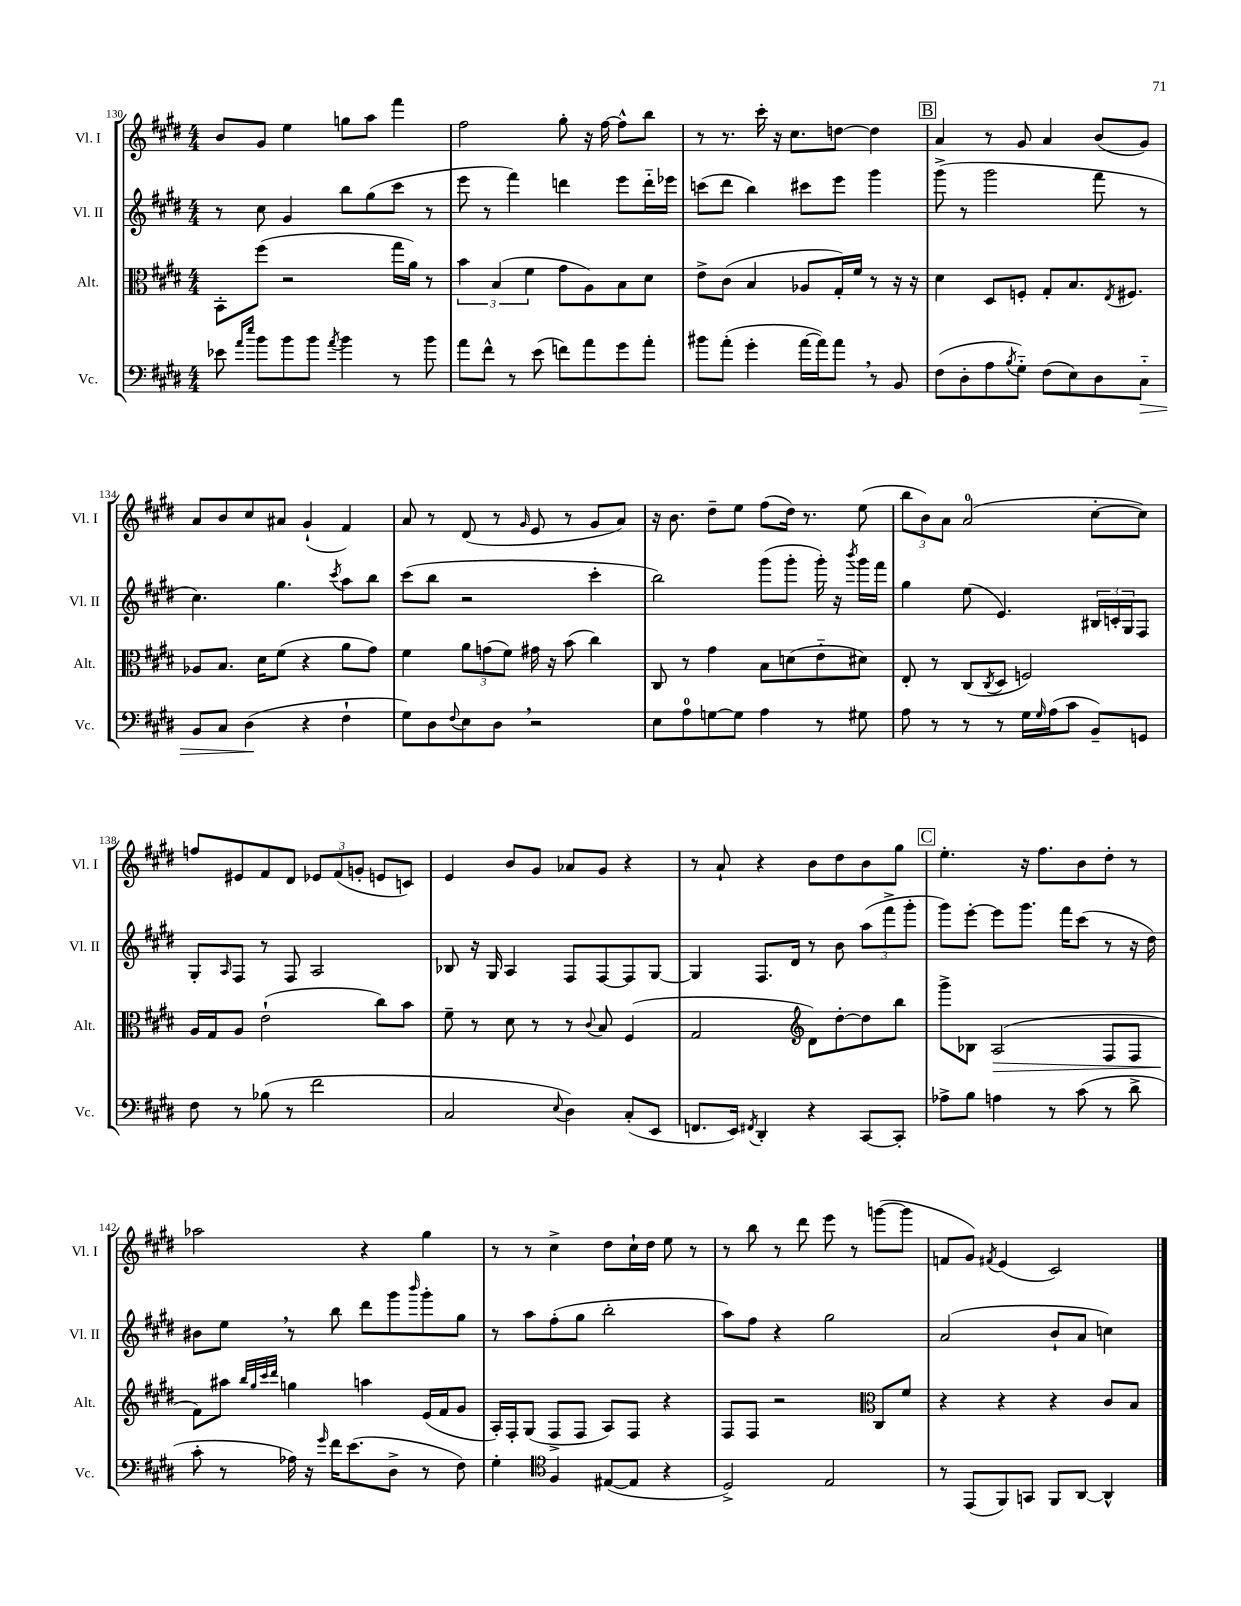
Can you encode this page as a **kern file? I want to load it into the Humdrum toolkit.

**kern	**dynam	**kern	**dynam	**kern	**kern
*part4	*part4	*part3	*part3	*part2	*part1
*staff4	*staff4	*staff3	*staff3	*staff2	*staff1
*I"Vc.	*	*I"Alt.	*	*I"Vl. II	*I"Vl. I
*I'Vc.	*	*I'Alt.	*	*I'Vl. II	*I'Vl. I
*clefF4	*	*clefC3	*	*clefG2	*clefG2
*k[f#c#g#d#]	*	*k[f#c#g#d#]	*	*k[f#c#g#d#]	*k[f#c#g#d#]
*M4/4	*	*M4/4	*	*M4/4	*M4/4
=130	=130	=130	=130	=130	=130
8e-X\	.	8BB'\L	.	8r	8b/L
16qqa/LL	.	.	.	.	.
16qqee/JJ	.	.	.	.	.
8b\L	.	(8ff#\J	.	8cc#\	8g#/J
8b\	.	2r	.	4g#/	4ee\
8b\J	.	.	.	.	.
8qa/	.	.	.	.	.
4b\	.	.	.	8bb\L	8ggn\L
.	.	.	.	(8gg#\	8aa\J
8r	.	16gg#\LL	.	8ccc#\J	4fff#\
.	.	16a\JJ)	.	.	.
8b\	.	8r	.	8r	.
=131	=131	=131	=131	=131	=131
8a\L	.	6b\	.	8eee\	2ff#\
8f#^^\J	.	.	.	8r	.
.	.	(6B/	.	.	.
8r	.	.	.	4fff#\)	.
.	.	6f#\	.	.	.
(8e\	.	.	.	.	.
8fn\L)	.	8g#\L	.	4dddn\	8gg#'\
8a\	.	8A\)	.	.	16r
.	.	.	.	.	[16ff#\
8g#\	.	8B\	.	8eee\L	8ff#^^\L]
8a'\J	.	8d#\J	.	16ddd\L	8bb\J
.	.	.	.	16eee-X\JJ	.
=132	=132	=132	=132	=132	=132
8b#X\L	.	8e^\L	.	(8cccn\L	8r
(8a'\J	.	(8c#\J	.	8ddd#\J	8.r
4g#'\	.	4B/	.	4bb\)	.
.	.	.	.	.	16ccc#'\
.	.	.	.	.	16r
.	.	.	.	.	8.cc#\L
[16a\LL	.	8A-X/L	.	8ccc#X\L	.
16a\J])	.	.	.	.	.
8a,\J	.	16G#'/L)	.	8eee\J	[8ddn\J
.	.	16f#/JJ	.	.	.
8r	.	8r	.	4ggg#\	4dd\]
8BB/	.	16r	.	.	.
.	.	16r	.	.	.
!!LO:REH:place=s1:t=B
=133	=133	=133	=133	=133	=133
(8F#\L	.	4d#\	.	(8ggg#^\	4a/
8D#'\	.	.	.	8r	.
8A\	.	8D#/L	.	2ggg#\	8r
8qB/	.	.	.	.	.
8G#\J)	.	8Fn'/J	.	.	8g#/
(8F#\L	.	8G#'/L	.	.	4a/
8E\)	.	8.B/	.	.	.
8D#\	.	.	.	8fff#\	(8b/L
.	.	8qE/	.	.	.
.	.	8.F#X/J	.	.	.
!	!LO:HP:b	!	!	!	!
8C#\J	>	.	.	8r	8g#/J)
!!LO:LB:g=z
=134	=134	=134	=134	=134	=134
8BB/L	.	8A-X/L	.	4.cc#\)	8a/L
8C#/J	.	8.B/J	.	.	8b/
(4D#\	.	.	.	.	8cc#/
.	.	16d#\KL	.	.	.
.	.	(8f#\J	.	4.gg#\	8a#X/J
4r	]	4r	.	.	(4g#`/
.	.	.	.	8qccc#/	.
4F#`\	.	8a\L	.	8aa\L	4f#/)
.	.	8g#\J)	.	8bb\J	.
=135	=135	=135	=135	=135	=135
8G#\L)	.	4f#\	.	(8ccc#\L	8a/
8D#\	.	.	.	8bb\J	8r
8qqF#/	.	.	.	.	.
8E\	.	12a\L	.	2r	(8d#/
.	.	(12gn\	.	.	.
8D#,\J	.	.	.	.	8r
.	.	12f#\J)	.	.	.
.	.	.	.	.	16qqg#/
2r	.	16g#X\	.	.	8e/
.	.	16r	.	.	.
.	.	(8b\	.	.	8r
.	.	4cc#\)	.	4ccc#'\	8g#/L
.	.	.	.	.	8a/J)
=136	=136	=136	=136	=136	=136
8E\L	.	8C#/	.	2bb\)	16r
.	.	.	.	.	8.b\
8A\	.	8r	.	.	.
[8Gn\	.	4g#\	.	.	8dd#~\L
8G\J]	.	.	.	.	8ee\J
4A\	.	8B\L	.	(8ggg#\L	(8ff#\L
.	.	(8dn\	.	8ggg#'\J	16dd#\Jk)
.	.	.	.	.	8.r
8r	.	8e\	.	16ggg#'\)	.
.	.	.	.	16r	.
.	.	.	.	8qbbb/	.
8G#X\	.	8d#X\J)	.	16ggg#\LL	(8ee\
.	.	.	.	16fff#\JJ	.
=137	=137	=137	=137	=137	=137
8A\	.	8E'/	.	4gg#\	12bb\L
.	.	.	.	.	12b\)
8r	.	8r	.	.	.
.	.	.	.	.	12a\J
8r	.	(8C#/L	.	(8ee\	(2a/
.	.	8qC#/	.	.	.
8r	.	8D#/J	.	4.e/)	.
16G#\LL	.	2Fn/)	.	.	.
16qqG#/	.	.	.	.	.
(16A\J	.	.	.	.	.
8c#\J	.	.	.	.	.
8BB~/L)	.	.	.	24B#X/LL	[8cc#'\L
.	.	.	.	24cn'/	.
.	.	.	.	24G#/J	.
8GGn/J	.	.	.	8F#/J	8cc#\J])
!!LO:LB:g=z
=138	=138	=138	=138	=138	=138
8F#\	.	16A/LL	.	8G#'/L	8ffn/L
.	.	16G#/J	.	.	.
.	.	.	.	16qqA/	.
8r	.	8A/J	.	8F#/J	8e#X/
(8B-X\	.	(2e`\	.	8r	8f#/
8r	.	.	.	8F#/	8d#/J
2f#\	.	.	.	2A/	12e-X/L
.	.	.	.	.	(12f#/
.	.	.	.	.	12gn'/J
.	.	8cc#\L)	.	.	8en/L
.	.	8b\J	.	.	8cn/J)
=139	=139	=139	=139	=139	=139
2C#/	.	8f#~\	.	8B-X/	4e/
.	.	8r	.	16r	.
.	.	.	.	16G#/	.
.	.	8d#\	.	4A/	8b/L
.	.	8r	.	.	8g#/J
8qqE/	.	.	.	.	.
4D#\)	.	8r	.	8F#/L	8a-X/L
.	.	8qqc#/	.	.	.
.	.	8B/	.	[8F#/	8g#/J
(8C#'/L	.	(4F#/	.	8F#/]	4r
8EE/J	.	.	.	[8G#/J	.
=140	=140	=140	=140	=140	=140
8.FFn/L	.	2G#/	.	4G#/]	8r
.	.	.	.	.	8a`/
16EE/Jk)	.	.	.	.	.
8qFF#X/	.	.	.	.	.
4DD#'/	.	.	.	8.F#/L	4r
.	.	.	.	16d#/Jk	.
*	*	*clefG2	*	*	*
4r	.	8d#\L)	.	8r	8b\L
.	.	[8dd#'\	.	8b\	8dd#\
[8CC#/L	.	8dd#\]	.	(12aa\L	8b\
.	.	.	.	12fff#^\	.
8CC#'/J]	.	8bb\J	.	.	8gg#\J
.	.	.	.	12ggg#'\J	.
!!LO:REH:place=s1:t=C
=141	=141	=141	=141	=141	=141
8A-X^\L	.	8ggg#^\L	.	8ggg#\L)	4.ee'\
8B\J	.	8B-X\J	.	[8eee'\J	.
!	!	!	!LO:HP:b	!	!
4An\	.	(2A/	>	8eee\L]	.
.	.	.	.	8.ggg#\J	16r
.	.	.	.	.	8.ff#\L
8r	.	.	.	.	.
.	.	.	.	16fff#\KL	.
(8c#\	.	.	.	(8ccc#\J	8b\
8r	.	8F#/L	.	8r	8dd#'\J
8d#^\	.	8F#/J	.	16r	8r
.	.	.	.	16dd#\)	.
!!LO:LB:g=z
=142	=142	=142	=142	=142	=142
8c#'\	.	8f#\L)	.	8b#X\L	2aa-X\
8r	.	8aa#X\J	]	8ee,\J	.
.	.	32qqbb/LLL	.	.	.
.	.	32qqgg#/	.	.	.
.	.	32qqccc#/	.	.	.
.	.	32qqddd#/JJJ	.	.	.
16A-X\)	.	4ggn\	.	8r	.
16r	.	.	.	.	.
16qqg#/	.	.	.	.	.
16f#\KL	.	.	.	8bb\	.
(8.e\	.	.	.	.	.
.	.	4aan\	.	8ddd#\L	4r
8D#^\J	.	.	.	8ggg#\	.
.	.	.	.	16qqbbb/	.
8r	.	(16e/LL	.	8ggg#'\	4gg#\
.	.	16f#/J	.	.	.
8F#\)	.	8g#/J	.	8gg#\J	.
=143	=143	=143	=143	=143	=143
4G#'\	.	16A'/LL)	.	8r	8r
.	.	16F#'/J	.	.	.
.	.	(8G#/J	.	8aa\L	8r
*clefC4	*	*	*	*	*
4F#/	.	8F#^/L	.	(8ff#'\	4cc#^\
.	.	8F#/J	.	8gg#\J	.
([8E#X/L	.	8A/L)	.	2bb'\	8dd#\L
8E#/J]	.	8F#/J	.	.	16cc#`\L
.	.	.	.	.	16dd#\JJ
4r	.	4r	.	.	8ee\
.	.	.	.	.	8r
=144	=144	=144	=144	=144	=144
2D#^/)	.	8F#/L	.	8aa\L)	8r
.	.	8F#/J	.	8ff#\J	8bb\
.	.	2r	.	4r	8r
.	.	.	.	.	8ddd#\
2E/	.	.	.	2gg#\	8eee\
.	.	.	.	.	8r
*	*	*clefC3	*	*	*
.	.	8C#/L	.	.	([8gggn\L
.	.	8f#/J	.	.	8ggg\J]
=145	=145	=145	=145	=145	=145
8r	.	4r	.	(2a/	8fn/L
(8EE/L	.	.	.	.	8g#/J)
.	.	.	.	.	8qf#X/
8FF#/)	.	4r	.	.	(4e/
8GGn/J	.	.	.	.	.
8FF#/L	.	4r	.	8b`/L	2c#/)
[8AA/J	.	.	.	8a/J	.
4AA^^/]	.	8c#/L	.	4ccn\)	.
.	.	8B/J	.	.	.
==	==	==	==	==	==
*-	*-	*-	*-	*-	*-
